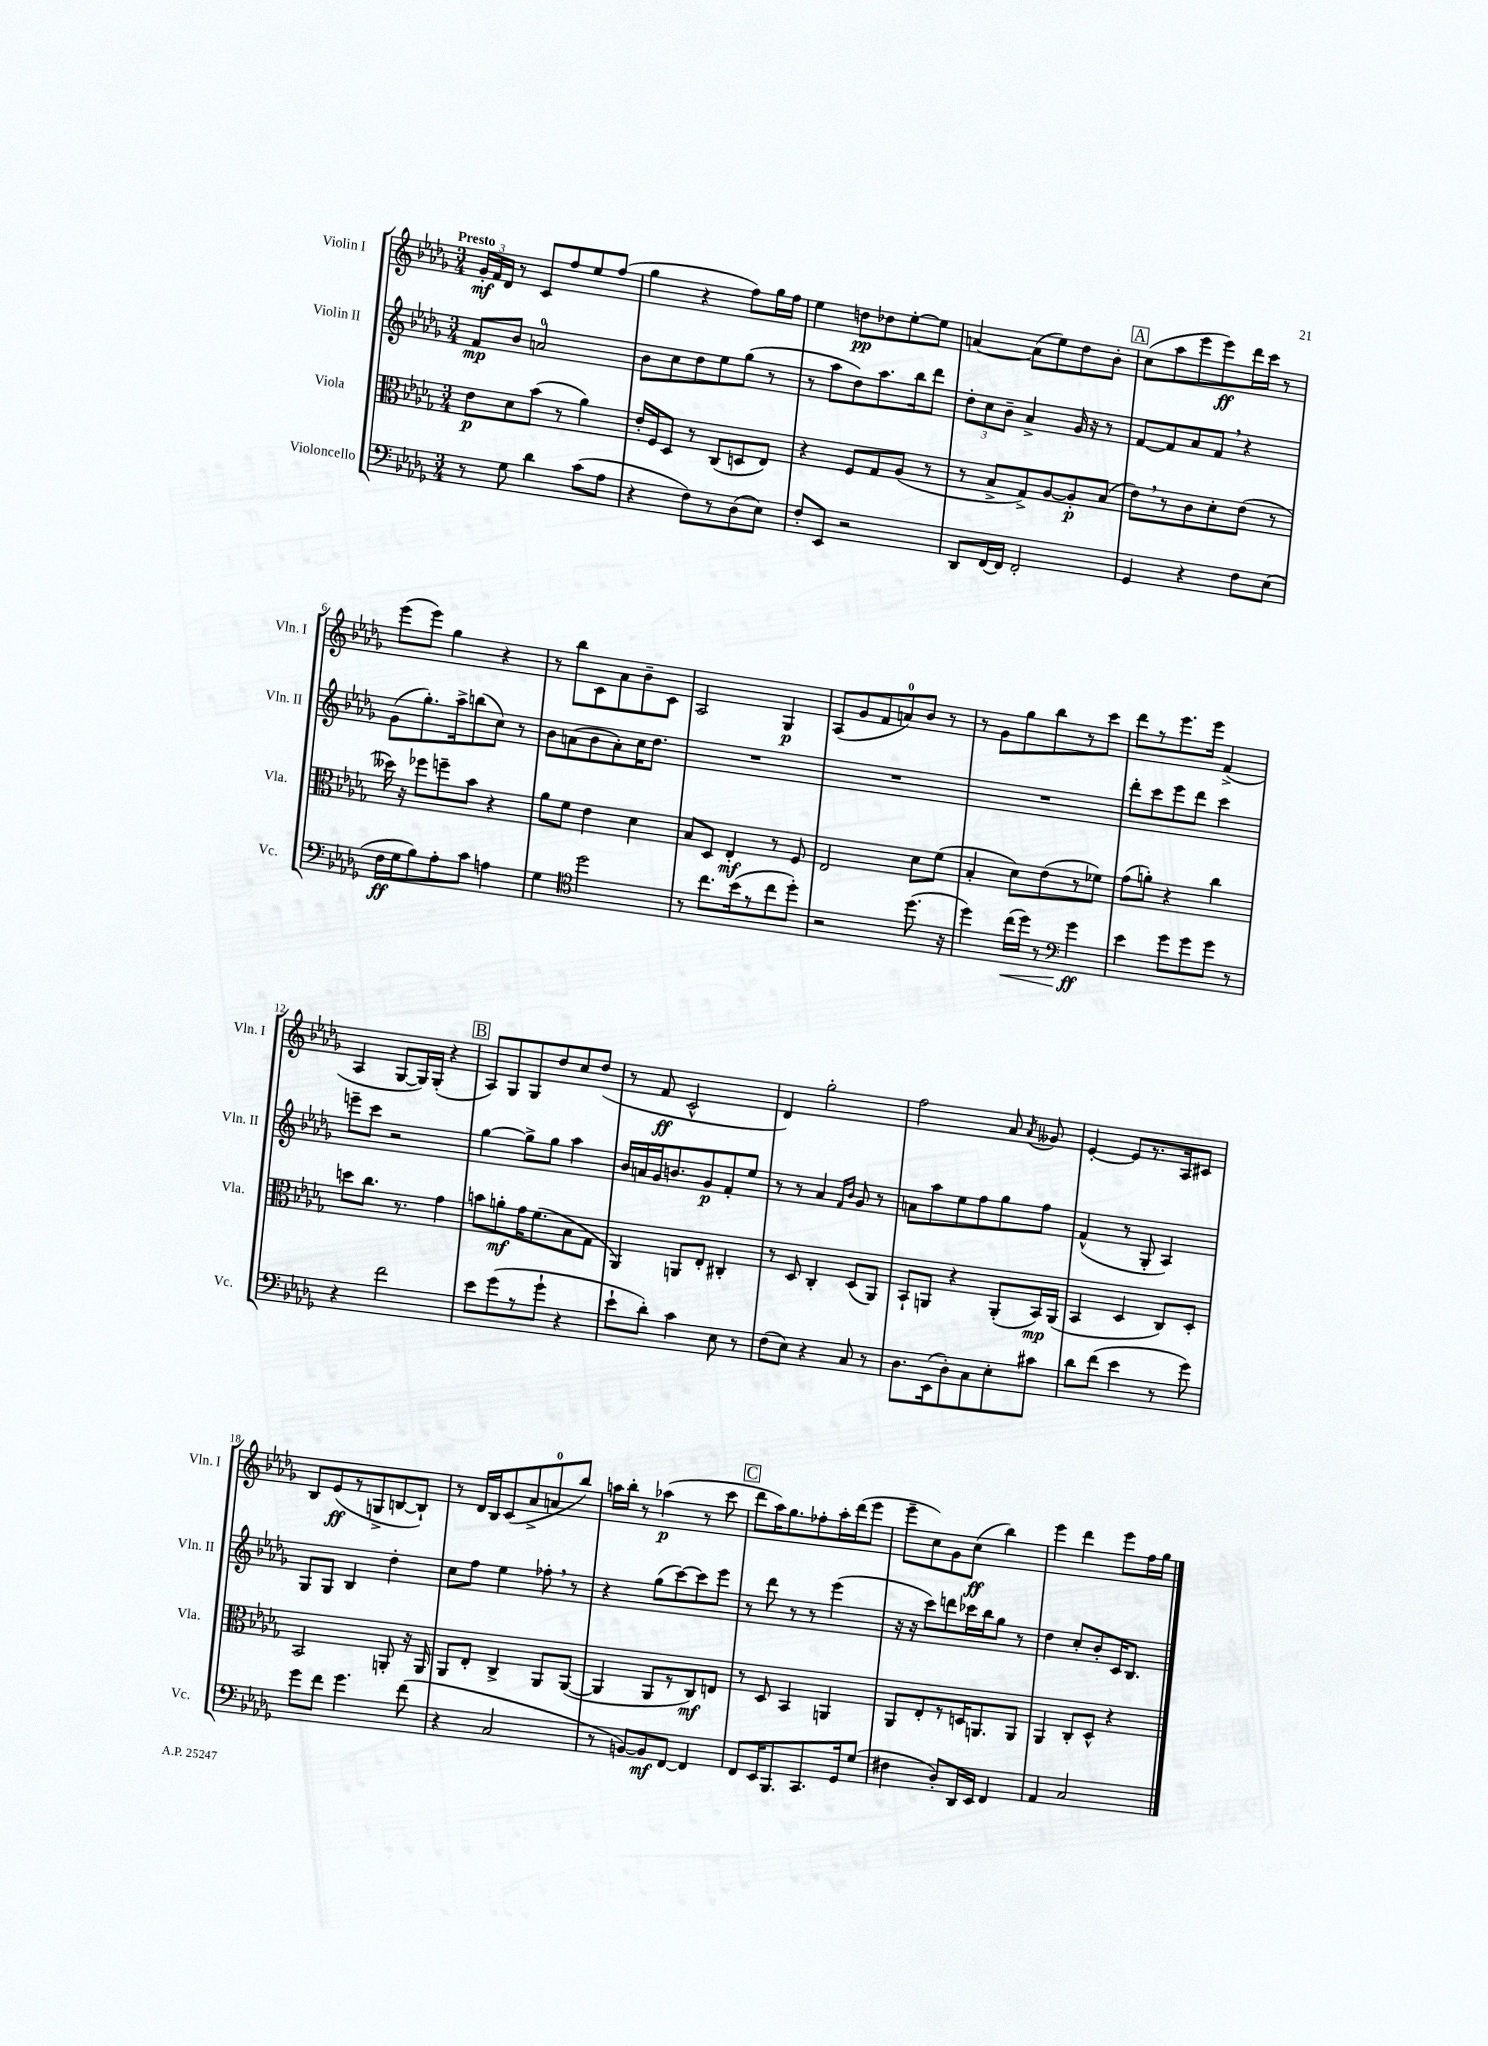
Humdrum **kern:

**kern	**kern	**kern	**kern
*staff4	*staff3	*staff2	*staff1
*clefF4	*clefC3	*clefG2	*clefG2
*k[b-e-a-d-g-]	*k[b-e-a-d-g-]	*k[b-e-a-d-g-]	*k[b-e-a-d-g-]
*M3/4	*M3/4	*M3/4	*M3/4
8r	8e-\L	8f/L	24g-'/LL
.	.	.	24f/
.	.	.	24d-/JJ
8G-\	8d-\	8b-/J	8r
4d-\	(8b-\J	2a/	8c/L
.	8r	.	8ff/
(8c\L	4a-\)	.	8ee-/
8A-\J	.	.	(8ff/J
=	=	=	=
4r	16e-'/LL	8b-\L	4gg-\
.	16F/J	.	.
.	8D-/J	8cc\	.
8F\L)	8r	8dd-\	4r
8r	(8C/L	8ee-\	.
(8D-\	8D/	(8gg-\J	8ff\L)
8E-\J)	8E-/J)	8r	16gg-\L
.	.	.	16ff\JJ
=	=	=	=
8F'/L	4r	8r	4ee-\
8EE-/J	.	8aa-\L	.
2r	8F/L	8dd-\)	8dd\L
.	8G-/	8.aa-\	8dd-\
.	(8A-/J	.	[8ee-'\
.	.	16bb-\k	.
.	8r	8ddd-\J	8ee-\]J
=	=	=	=
8DD-/L	8r	12dd-'\L	[4a/
.	.	12cc\	.
[16FF/L	8B-^/L	.	.
.	.	12b-~\J	.
16FF/]JJ	.	.	.
2FF'/	8G-^/)	4a-^/	(8a\]L
.	[8A-/	.	8ee-\)
.	8A-'/]	16g-/	8dd-\
.	.	16r	.
.	(8B-/J	8r	8b-'\J
=	=	=	=
4GG-/	8e-\L)	[8f/L	(8cc\L
.	8r	8f/]	8aa-\
4r	8c\	8a-/	8eee-\
.	8d-'\	8f/J	8eee-\)
8F\L	(8e-\J	4r	16ddd-\L
.	.	.	16ccc\JJ
(8E-\J	8r	.	8r
=	=	=	=
16F\LL	16dd--\)	(8g-\L	(8eee-\L
16G-\J	16r	.	.
8B-\)	8ff-\L	8.gg-'\)	8eee-\J)
8A-'\	8ff~\	.	4gg-\
.	.	16aa-^\k	.
8c\J	8b-\J	(8bb\	.
4A\	4r	8cc\J)	4r
.	.	8r	.
=	=	=	=
4G-\	8a-\L	8b-\L	8r
.	8f\J	(8a\	8bb-\L
*clefC4	*	*	*
2dd-\	4e-\	8b-\	8c\
.	.	8a'\)	8a-\
.	4d-\	16cc\K	8b-~\
.	.	8.dd-\J	.
.	.	.	8c\J
=	=	=	=
8r	8B-/L	2.r	2A-/
8.cc\L	8D-/J	.	.
.	4E-'/	.	.
(16b-\k	.	.	.
8r	.	.	.
8cc\	8r	.	4G-/
8dd-'\J)	8F/	.	.
=	=	=	=
2r	2E-/	2.r	(8A-/L
.	.	.	8g-/
.	.	.	8f/
.	.	.	8a/)
(8.dd-\	8d-\L	.	8b-/J
.	(8f\J	.	8r
16r	.	.	.
=	=	=	=
4dd-\)	4B-'/	2.r	8r
.	.	.	8g-\L
(16cc\LL	8d-\L)	.	8gg-\
16dd-\JJ)	.	.	.
8r	(8e-\	.	8bb-\
*clefF4	*	*	*
4g-\	8r	.	8r
.	8f-\J)	.	8ccc\J
=	=	=	=
4e-\	(8g-\L	8ddd-'\L	8ddd-\L
.	8a'\J)	8ccc\	8r
8g-\L	4r	8eee-\	8.eee-\
8g-\	.	8ddd-\J	.
.	.	.	16eee-\Jk
8g-\J	4cc\	4ccc\	(4f^/
8r	.	.	.
=	=	=	=
4r	8dd\L	8eee~\L	4A-/
.	8.cc\J	8ccc\J	.
2f\	.	2r	[8G-/L
.	8.r	.	.
.	.	.	16G-/]L)
.	.	.	(16G-'/JJ
.	4g-\	.	4r
=	=	=	=
8e-\L	8b\L	[4gg-\	8A-/L)
(8g-\	8a'\	.	8G-/
8r	16g-\K	8gg-^\]L	8G-/
.	(8.f\	.	.
8g-`\J	.	8gg-\J	8dd-/
4r	8B-\	4aa-\	8cc/
.	8G-\J	.	(8dd-/J
=	=	=	=
8e-`\L	4AA-/)	16b-/LL	8r
.	.	16a/	.
8d-'\J)	.	16g-/J	8f/
.	.	8.b/	.
4c\	8AA/L	.	2c^^/
.	8E-'/J	8g-/	.
8E-\	4C#'/	8f'/	.
8r	.	8ee-/J	.
=	=	=	=
(8F\L	8r	8r	4d-/)
8E-\J)	8D-/	8r	.
4r	4C'/	4a-/	2gg-'\
.	.	16qqf/LL	.
.	.	16qqb-/JJ	.
8C/	(8D-/L	8g-/	.
8r	8AA-/J)	8r	.
=	=	=	=
8.D-\L	8BB-`/L	8a\L	2ff\
.	8AA/J	8aa-\	.
(16EE-\k	.	.	.
8D-'\)	4r	8ee-\	.
8C\	.	8ff\	.
8E-'\	(8AA'/L	8gg-\	8a-/
.	.	.	8qa-/
8c#\J	16BB-/L)	8ff\J	8g--/
.	(16AA/JJ	.	.
=	=	=	=
8d-\L	4BB-/	(4f^^/	[4e-'/
(8f\J	.	.	.
4e-\	4D-/	8r	8e-/]L
.	.	8G-'/	8.r
8r	8C/L)	4A-/)	.
.	.	.	16A-/k
8g-\)	8D-'/J	.	8c#/J
=	=	=	=
8g-\L	2BB-/	8G-/L	8B-/L
8f\J	.	8G-/J	(8e-/
4.g-\	.	4B-/	8r
.	.	.	8G^/
.	8AA'/	4dd-'\	[8B/
(8f\	16r	.	8B`/]J)
.	16AA/	.	.
=	=	=	=
4r	8AA-/L	8cc\L	8r
.	8E-'/J	8ff\J	16d-/LL
.	.	.	16B-/J
2C/	4C^/	4ee-\	(8c/
.	.	.	8a-^/
.	8AA-/L	8ff-'\	8a/
.	([8AA-/J	8r	8bb-/J)
=	=	=	=
8r	4AA-/]	4r	16aa\LL
.	.	.	16bb-'\JJ
[8BB/L)	.	.	8r
8BB/]	8AA-/L	(8gg-\L	(4aa-\
[8FF/J	8r	[8ccc\)	.
4FF/]	8C/)	8ccc\]	8r
.	8E/J	8eee-\J	8ccc\
=	=	=	=
8FF/L	8r	8r	8ddd-\L
16EE-/K	8D-/	8ddd-\	16aa-\K)
8.BBB-/	.	.	8.gg-\
.	4BB-/	8r	.
8.CC/	.	8r	8ff-'\
.	4AA/	(4eee-\	16aa-'\L
16GG-/k	.	.	(16ddd-\J
(8G-/J	.	.	8eee-\J
=	=	=	=
4F#\	8AA-/L	16r	8eee-~\L
.	.	16r	.
.	8E-'/	8ccc\L)	8cc\)
8D-'/L)	8r	8ddd\	8g-\
16DD-/L	16D/K	16ccc-\L	(8cc\J
16EE-/JJ	8.AA/	16bb-\J	.
4FF/	.	8gg-\J	4bb-\)
.	8AA/J	8r	.
=	=	=	=
4AA-/	4AA-/	4dd-\	4eee-\
2C/	8C'/L	8cc'/L	4ddd-\
.	8D-^^/J	8b-'/	.
.	4r	16c/K	8eee-\L
.	.	8.B-/J	.
.	.	.	16ff\L
.	.	.	16gg-\JJ
==	==	==	==
*-	*-	*-	*-
